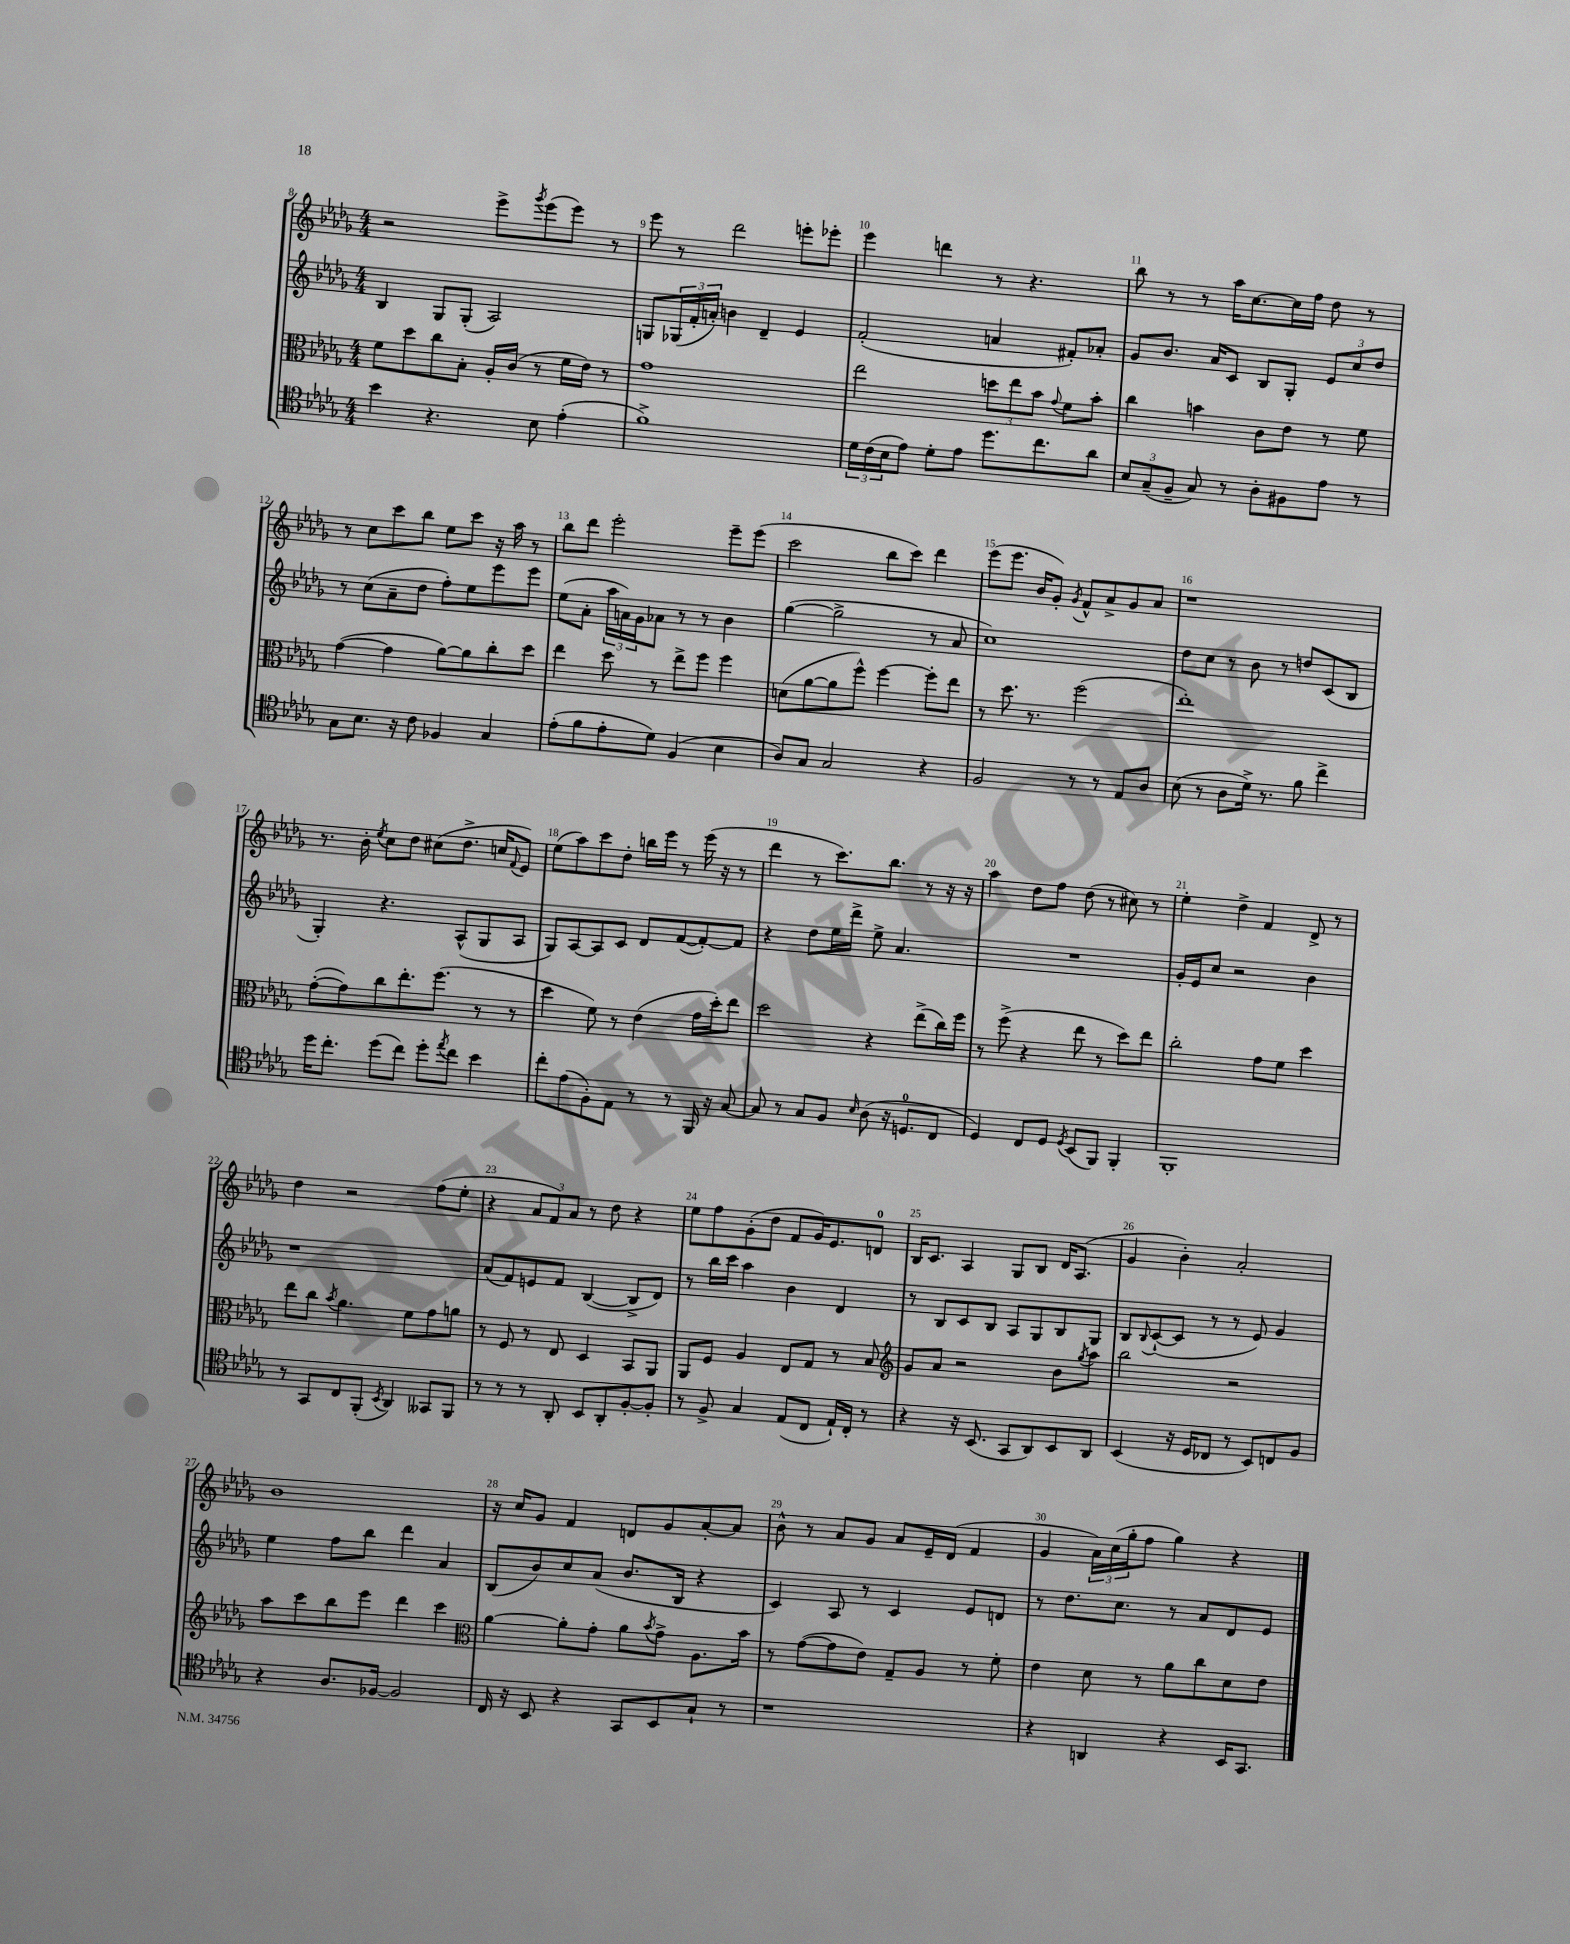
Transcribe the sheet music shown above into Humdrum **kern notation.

**kern	**kern	**kern	**kern
*staff4	*staff3	*staff2	*staff1
*clefC4	*clefC3	*clefG2	*clefG2
*k[b-e-a-d-g-]	*k[b-e-a-d-g-]	*k[b-e-a-d-g-]	*k[b-e-a-d-g-]
*M4/4	*M4/4	*M4/4	*M4/4
4b-\	8f\L	4B-/	2r
.	8dd-\	.	.
4.r	8cc\	8G-/L	.
.	8B-'\J	(8G-'/J	.
.	16A-'/LL	2A-/)	8eee-^\L
.	(16c/JJ	.	.
.	.	.	8qggg-/
8B-\	8r	.	(8eee-\
(4e-'\	16f\LL	.	8eee-\J)
.	16e-\JJ)	.	.
.	8r	.	8r
=	=	=	=
1f^)	1g-	8G/L	8eee-\
.	.	(24G-/L	8r
.	.	24f'/	.
.	.	24a'/JJ)	.
.	.	4b\	2ddd-\
.	.	4d-~/	.
.	.	4e-/	8eee'\L
.	.	.	8eee-'\J
=	=	=	=
24d-\LL	2ee-\	(2f'/	4eee-\
(24c\	.	.	.
24B-\J	.	.	.
8e-\J)	.	.	.
8d-'\L	.	.	4ddd\
8e-\J	.	.	.
8.dd-\L	12dd\L	4a/	8r
.	12ee-\	.	.
.	.	.	4.r
.	12b-\J	.	.
8.cc\	.	.	.
.	8qqg-/	.	.
.	8f\L	8f#'/L)	.
8a-\J	8b-'\J	8a-'/J	.
=	=	=	=
12B-/L	4cc\	8g-/L	8bb-\
(12G-~/	.	.	.
.	.	8.b-/J	8r
12F~/J	.	.	.
8G-/)	4b\	.	8r
.	.	16a-/LK	.
8r	.	8c/J	16aa-\LK
.	.	.	[8.cc\
8A-'\L	8c\L	8B-/L	.
8F#\	8e-\J	8G-'/J	16cc\]L
.	.	.	16ff\JJ
8e-\J	8r	12e-/L	8dd-\
.	.	12cc/	.
8r	8f\	.	8r
.	.	12dd-/J	.
=	=	=	=
8G-\L	([4g-\	8r	8r
8.B-\J	.	(8cc\L	8cc\L
.	4g-\]	8a-~\	8ccc\
16r	.	.	.
8c\	.	8dd-\J	8bb-\J
4F-/	[8a-\L)	8ff'\L)	8ee-\L
.	8a-\]	8ee-\	8ccc\J
4G-/	8cc'\	8eee-\	16r
.	.	.	16aa-\
.	8dd-\J	8eee-\J	8r
=	=	=	=
(8e-'\L	4ee-\	(8ee-\L	8bb-\L
8f\	.	8a-'\J	8ddd-\J
8e-'\	8dd-\	24aa-\LL	2eee-'\
.	.	24a\)	.
.	.	24g-\J	.
8d-\J)	8r	8a-\J	.
(4F/	8ee-^\L	8r	.
.	8ff\J	8r	.
4B-\	4ff\	4b-\	8eee-~\L
.	.	.	(8eee-\J
=	=	=	=
8A-/L)	(8d\L	([4gg-\	2ccc\
8G-/J	[8a-\	.	.
2G-/	8a-\]	2gg-^\]	.
.	8ff^^\J)	.	.
.	[4ff\	.	8bb-\L
.	.	.	8ccc\J)
4r	8ff'\]L	8r	4ddd-\
.	8ee-\J	8a-/	.
=	=	=	=
2F/	8r	1cc)	(8eee-\L
.	8.dd-\	.	8.eee-\J
.	8.r	.	16b-/LK
.	.	.	8g-'/J)
.	.	.	8qg-/
8r	(2ff\	.	8f^^/L
8r	.	.	8a-^/
8E-/L	.	.	8g-/
8A-/J	.	.	8a-/J
=	=	=	=
(8B-\	1ee-')	8dd-\L	1r
8r	.	8cc\J	.
8A-\L	.	8r	.
16d-^\Jk)	.	8b-\	.
8.r	.	.	.
.	.	8r	.
8f\	.	8dd/L	.
4cc^\	.	(8c/	.
.	.	8B-/J	.
=	=	=	=
16dd-\LK	([8g-'\L	4G-'/)	8.r
8.cc'\J	.	.	.
.	8g-\])	.	.
.	.	.	16b-'\
.	.	.	8qee-/
(8dd-\L	8cc\	4.r	8cc\L
8cc\J)	8.ee-'\	.	8dd-\J
8dd-'\L	.	.	(8cc#\L
.	(8.ff\J	.	.
8qee-/	.	.	.
8cc\J	.	(8A-^^/L	8.dd-^\J
4b-\	8r	8G-/	.
.	.	.	16cc/LK
.	.	.	8qqf/
.	8r	8A-/J	8e-/J)
=	=	=	=
8cc'\L	4dd-\	8G-/L)	(8ee-\L
(8e-\	.	[8A-/	8aa-\)
8F'\)	8f\)	8A-/]	8ccc\
8E-\J	8r	8c/J	8dd-'\J
8r	(4e-\	8d-/L	16bb\LL
.	.	.	16eee-\JJ
8r	.	([8f/	8r
16FF/	16g-\LL	8f'/_)	(16eee-\
16r	16dd-'\J)	.	16r
[8G-/	8ee-\J	8f/]J	8r
=	=	=	=
8G-/]	2dd-\	4r	4ddd-\
8r	.	.	.
8G-/L	.	8dd-\L	8r
8F/J	.	16ee-\L	8.ccc\L)
.	.	16ddd-^\JJ	.
16qqB-/	.	.	.
(8A-\	4r	8ee-^\	.
.	.	.	8.bb-\J
16r	.	4.a-/	.
8.D/L	.	.	.
.	(8ee-^\L	.	8r
8C/J	16cc\L)	.	16r
.	16ff\JJ	.	16r
=	=	=	=
4D-/)	8r	1r	4aa-\
.	(8ff^\	.	.
8C/L	4r	.	8dd-\L
8D-/J	.	.	8ff\J
8qD-/	.	.	.
(8BB-/L	8ee-\	.	(8dd-\
8FF/J)	8r	.	8r
4FF'/	8dd-\L)	.	8cc#\)
.	8ee-\J	.	8r
=	=	=	=
1FF'	2cc'\	16g-'/LL	4ee-'\
.	.	16e-/J	.
.	.	8cc/J	.
.	.	2r	4dd-^\
.	8g-\L	.	4f/
.	8f\J	.	.
.	4dd-\	4b-\	8d-^/
.	.	.	8r
=	=	=	=
8r	8ee-\L	1r	4dd-\
8GG-/L	8cc\J	.	.
.	8qb-/	.	.
8C/	4.a-\	.	2r
(8FF'/J	.	.	.
8qBB-/	.	.	.
4AA-/)	.	.	.
.	8f\L	.	.
8GG--/L	8g-\	.	(8ff\L
8FF/J	8a\J	.	8ee-'\J
=	=	=	=
8r	8r	(8a-/L	4r
8r	8F/	8f/)	.
8r	8r	8e/	12a-/L
.	.	.	12f/)
8AA-'/	8E-/	8f/J	.
.	.	.	12a-/J
8BB-/L	4D-/	([4B-/	8r
8AA-'/	.	.	8dd-\
[8F'/	8BB-/L	8B-^/]L	4r
8F'/]J	8AA-/J	8d-/J)	.
=	=	=	=
8r	8AA-/L	8r	8ee-\L
8F^/	8F/J	16bb-\LL	8ff\
.	.	16ccc\JJ	.
4G-/	4A-/	4aa-\	(8g-'\
.	.	.	8dd-\J
(8E-/L	8E-/L	4b-\	8f/L
8C/J	8G-/J	.	16g-/K)
.	.	.	8.e-/
16E-`/LL)	8r	4d-/	.
16C'/JJ	.	.	.
8r	8B-/	.	8d/J
=	=	=	=
*	*clefG2	*	*
4r	8g-/L	8r	16B-/LK
.	.	.	8.c/J
.	8a-/J	8B-/L	.
16r	2r	8c/	4A-/
(8.BB-/	.	.	.
.	.	8B-/J	.
8GG-/L	.	8A-/L	8G-/L
8AA-/)	.	8G-/	8B-/J
8BB-/	8b-\L	8B-/	16d-/LK
.	.	.	(8.A-/J
.	8qgg-/	.	.
8AA-/J	8aa-\J	8G-/J	.
=	=	=	=
(4BB-/	2bb-\	8B-/L	4g-/
.	.	8qqB-/	.
.	.	([8c`/	.
16r	.	8c/]J	4b-'\)
16D-/LK	.	.	.
8C-/J	.	8r	.
8r	2r	8r	2a-'/
8BB-/L)	.	8e-/)	.
8C/	.	4g-/	.
8F/J	.	.	.
=	=	=	=
4r	8aa-\L	4ee-\	1b-
.	8ccc\	.	.
8.A-/L	8bb-\	8ff\L	.
.	8eee-\J	8bb-\J	.
[16F-/Jk	.	.	.
2F-/]	4ddd-\	4ddd-\	.
.	4ccc\	4a-/	.
=	=	=	=
*	*clefC3	*	*
16C/	[4a-\	(8B-/L	16r
16r	.	.	16cc/LK
8BB-/	.	8b-/)	8g-/J
4r	8a-'\]L	8cc/	4f/
.	8g-'\J	(8a-/J	.
8GG-/L	8a-\L	8.b-/L	8d/L
.	8qb-/	.	.
8BB-/	8g-^\J	.	8g-/
.	.	16B-/Jk	.
8G-`/J	8.A-\L	4r	[8a-'/
8r	.	.	8a-/]J
.	16b-\Jk	.	.
=	=	=	=
1r	8r	4c/)	8b-^^\
.	([8g-\L	.	8r
.	8g-\]	8A-/	8a-/L
.	8e-\J)	8r	8g-/J
.	8G-~/L	4c/	8a-/L
.	8A-/J	.	16e-~/L
.	.	.	(16d-/JJ
.	8r	8e-/L	4f/
.	8f'\	8d/J	.
=	=	=	=
4r	4e-\	8r	4g-/
.	.	8.dd-\L	.
4AA/	8d-\	.	24a-\LL)
.	.	.	(24cc\
.	.	8.cc\J	.
.	.	.	24gg-'\J
.	8r	.	8ff\J
4r	8a-\L	8r	4gg-\)
.	8cc\	8a-/L	.
16BB-/LK	8d-\	8d-/	4r
8.GG-/J	.	.	.
.	8e-\J	8e-/J	.
==	==	==	==
*-	*-	*-	*-
